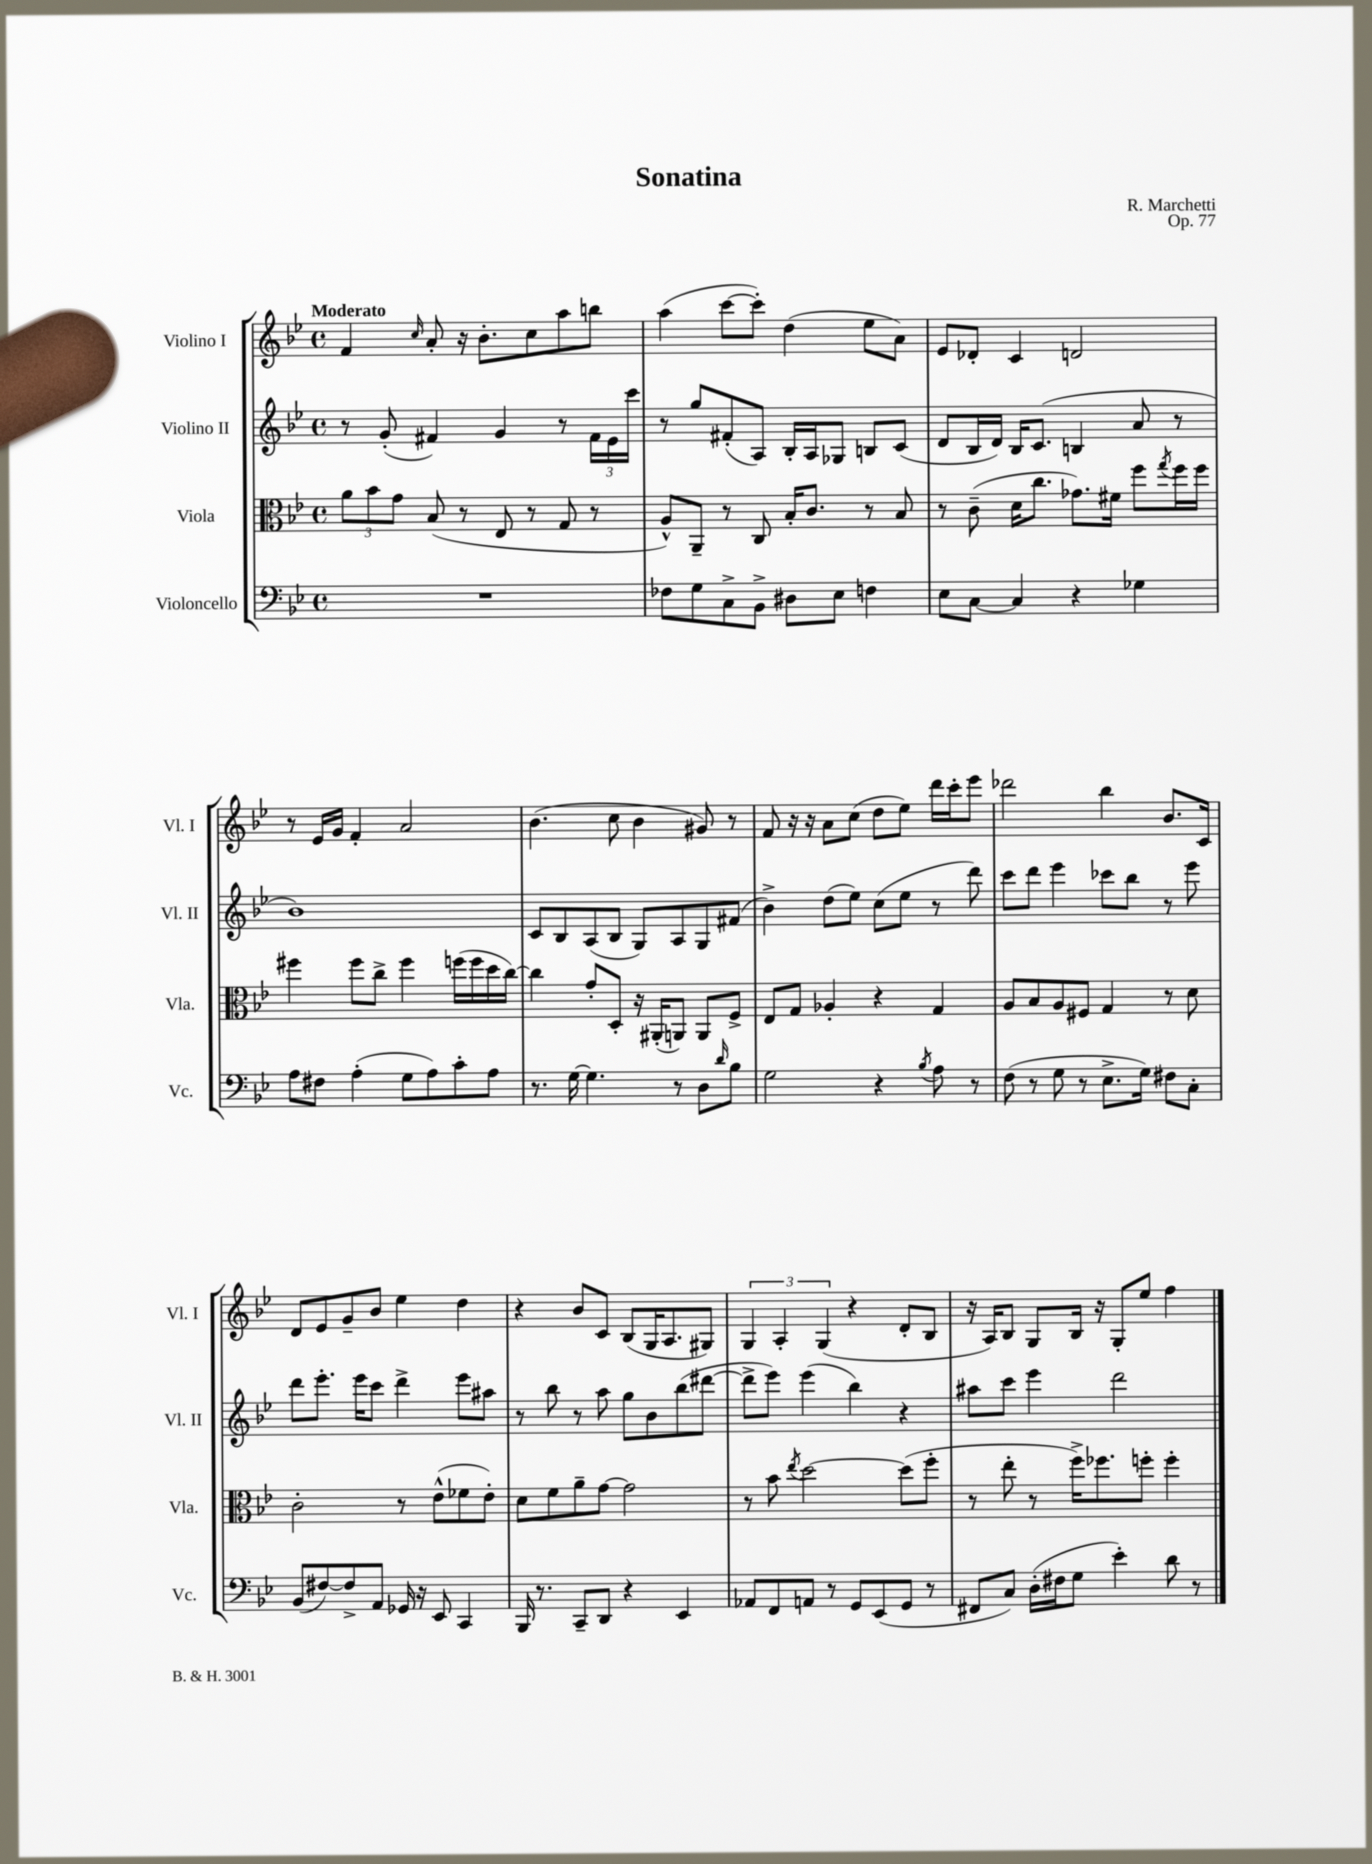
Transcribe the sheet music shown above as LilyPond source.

\header { title = "Sonatina" composer = "R. Marchetti" opus = "Op. 77" }
<<
\new StaffGroup <<
\new Staff = "s0" \with { instrumentName = "Violino I" shortInstrumentName = "Vl. I" } {
    \clef treble \key bes \major \defaultTimeSignature \time 4/4 \tempo "Moderato"
    f'4 \grace { c''16 } a'8-. r16 bes'8.-. c''8 a''8 b''8 |
    a''4( c'''8~ c'''8-.) d''4( ees''8 a'8) |
    ees'8 des'8-. c'4 d'2 |
    r8 ees'16 g'16 f'4-. a'2 |
    bes'4.( c''8 bes'4 gis'8) r8 |
    f'8 r16 r16 a'8 c''8( d''8 ees''8) d'''16 c'''16-. ees'''8 |
    des'''2 bes''4 bes'8. c'16 |
    d'8 ees'8 g'8-- bes'8 ees''4 d''4 |
    r4 bes'8 c'8 bes8( g16 a8. gis8) |
    \tuplet 3/2 { g4 a4-. g4( } r4 d'8-. bes8 |
    r16 a16) bes8 g8 bes16 r16 g8-. ees''8 f''4 \bar "|." |
}
\new Staff = "s1" \with { instrumentName = "Violino II" shortInstrumentName = "Vl. II" } {
    \clef treble \key bes \major \defaultTimeSignature \time 4/4
    r8 g'8-.( fis'4) g'4 r8 \tuplet 3/2 { fis'16 ees'16 c'''16 } |
    r8 g''8 fis'8-.( a8) bes16-. a16 ges8 b8 c'8( |
    d'8 bes16 d'16) bes16 c'8.( b4 a'8 r8 |
    bes'1) |
    c'8 bes8 a8( bes8 g8) a8 g8 fis'8( |
    bes'4->) d''8( ees''8) c''8( ees''8 r8 d'''8) |
    c'''8 d'''8 ees'''4 ces'''8 bes''8 r8 ees'''8 |
    d'''8 ees'''8.-. ees'''16 c'''8 d'''4-> ees'''8 ais''8 |
    r8 bes''8 r8 a''8 g''8 bes'8 bes''8( dis'''8~ |
    dis'''8-> ees'''8) ees'''4( bes''4) r4 |
    ais''8 c'''8 ees'''4 d'''2 \bar "|." |
}
\new Staff = "s2" \with { instrumentName = "Viola" shortInstrumentName = "Vla." } {
    \clef alto \key bes \major \defaultTimeSignature \time 4/4
    \tuplet 3/2 { a'8 bes'8 g'8 } bes8( r8 ees8 r8 g8 r8 |
    a8-^) a,8-- r8 c8 bes16-. c'8. r8 bes8 |
    r8 c'8--( d'16 c''8. ges'8.) fis'16 f''8 \acciaccatura { g''8 } f''16 f''16 |
    fis''4 fis''8 c''8-> fis''4 f''16( f''16 d''16 c''16~) |
    c''4 g'8-. d8-. r16 ais,16-.( a,8) a,8 f8-> |
    ees8 g8 aes4-. r4 g4 |
    a8 bes8 a8 fis8 g4 r8 d'8 |
    c'2-. r8 ees'8-^( fes'8 ees'8-.) |
    d'8 f'8 a'8-- g'8~ g'2 |
    r8 bes'8 \acciaccatura { ees''8 } d''2~ d''8( f''8-. |
    r8 ees''8-. r8 f''16->) fes''8. f''8-. f''4-. \bar "|." |
}
\new Staff = "s3" \with { instrumentName = "Violoncello" shortInstrumentName = "Vc." } {
    \clef bass \key bes \major \defaultTimeSignature \time 4/4
    R1 |
    fes8 g8 c8-> bes,8-> dis8 ees8 f4 |
    ees8 c8~ c4 r4 ges4 |
    a8 fis8 a4-.( g8 a8) c'8-. a8 |
    r8. g16~ g4. r8 d8 \grace { d'16 } bes8 |
    g2 r4 \acciaccatura { bes8 } a8 r8 |
    f8( r8 g8 r8 ees8.-> g16) fis8 c8-. |
    bes,8( fis8~) fis8-> a,8 ges,16 r16 ees,8 c,4 |
    bes,,16 r8. c,8-- d,8 r4 ees,4 |
    aes,8 f,8 a,8 r8 g,8 ees,8( g,8 r8 |
    fis,8 c8) d16-.( fis16 g8 ees'4-.) d'8 r8 \bar "|." |
}
>>
>>
\layout { \context { \Score \remove "Bar_number_engraver" } }
